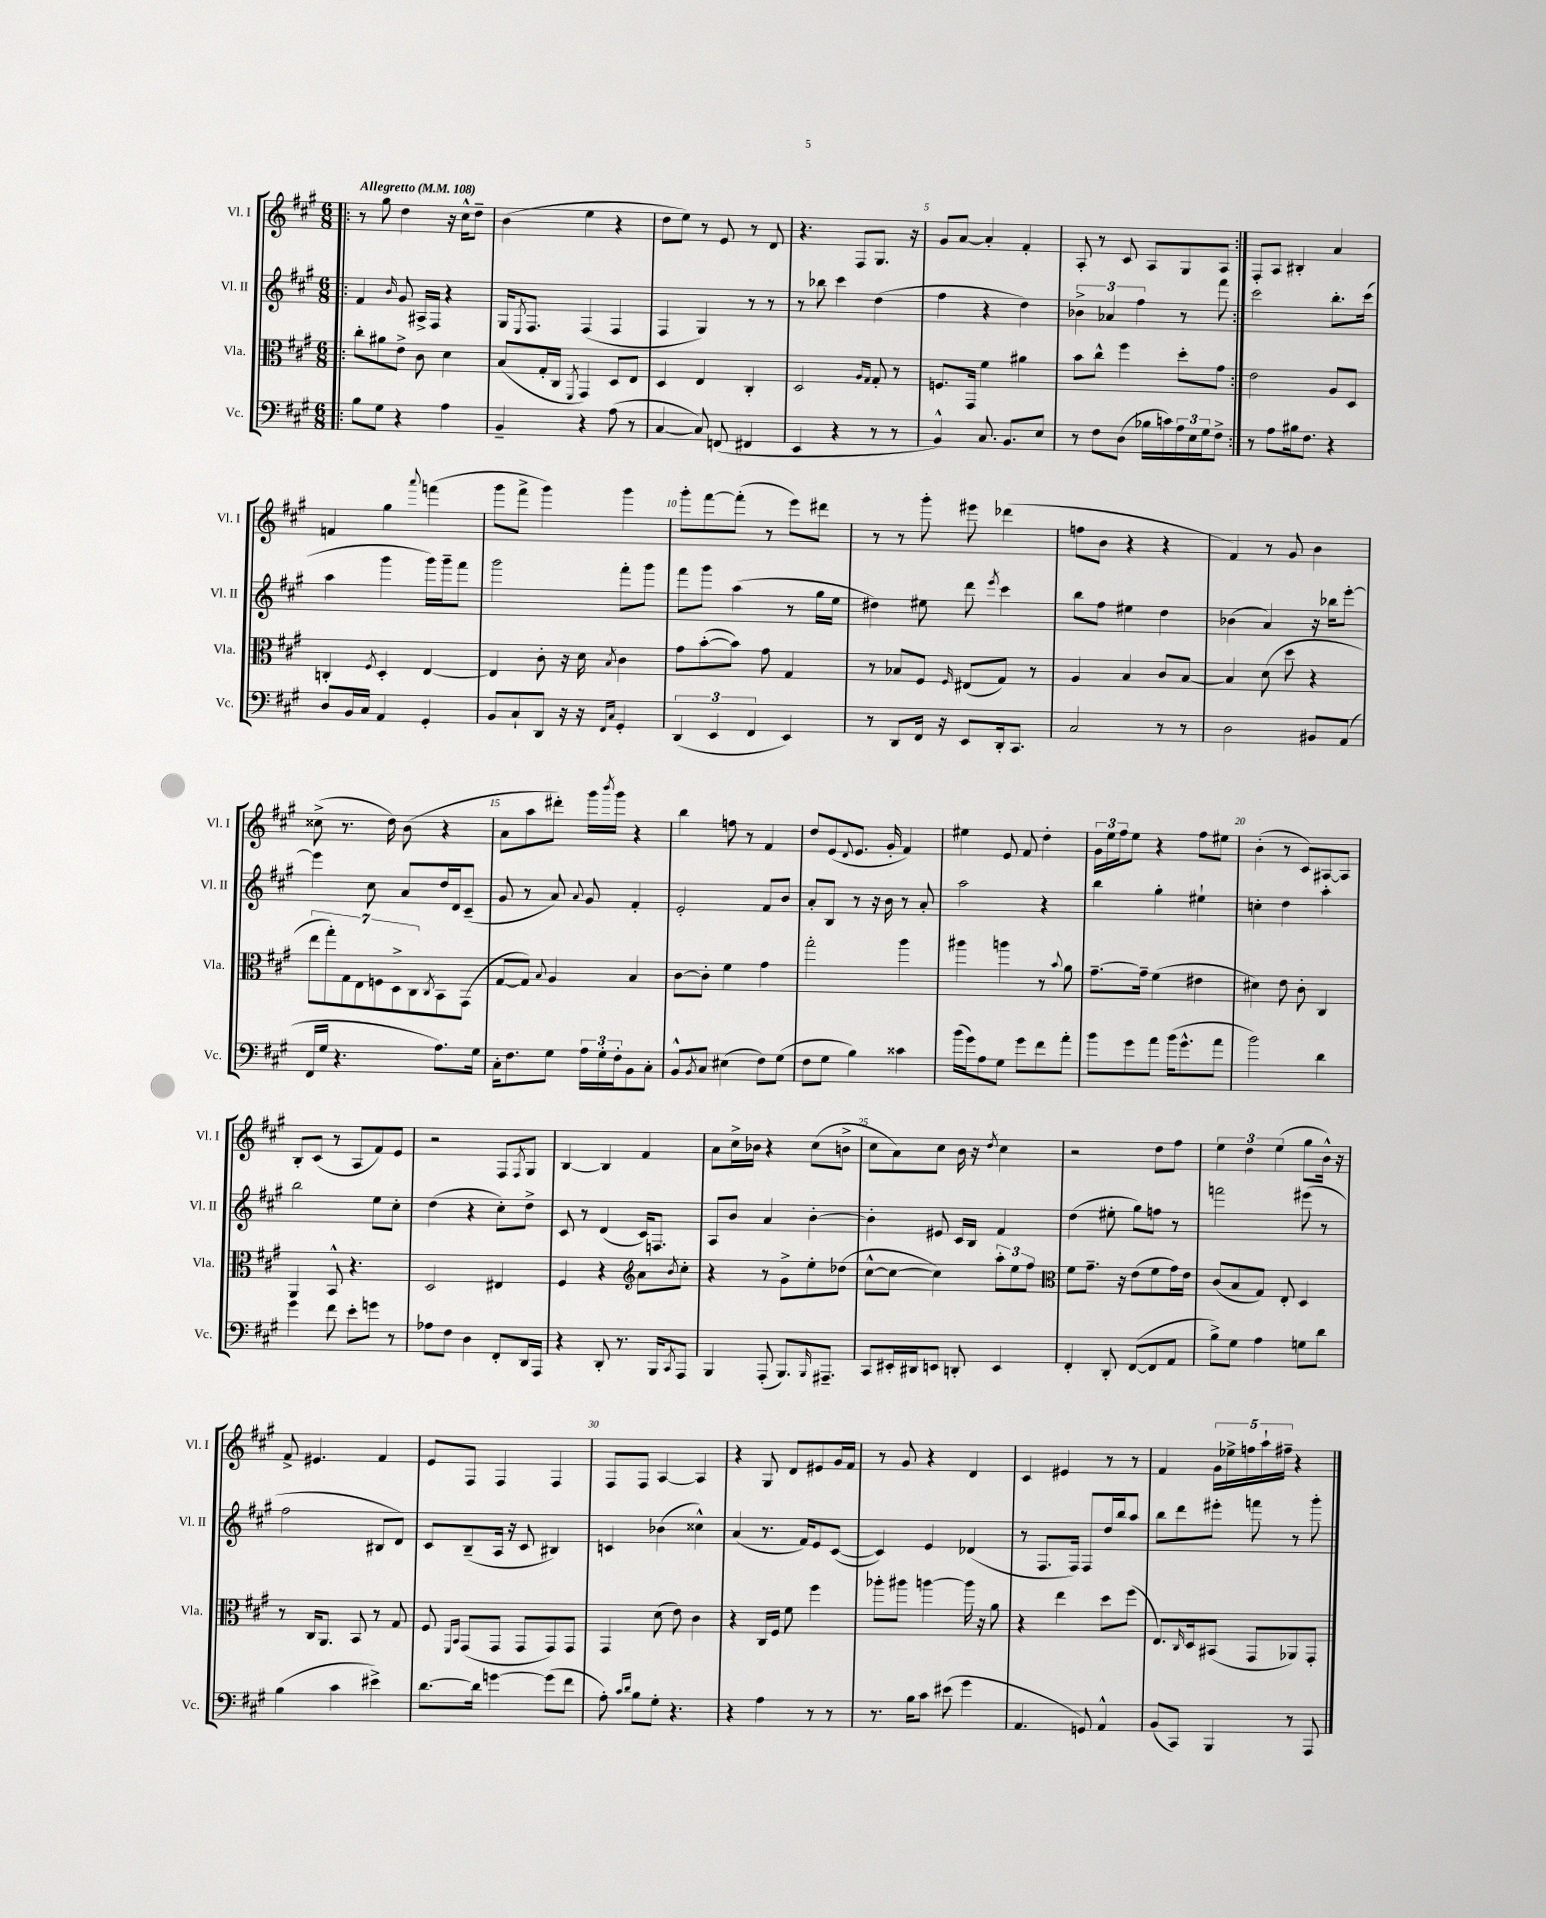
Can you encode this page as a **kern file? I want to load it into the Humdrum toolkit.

**kern	**kern	**kern	**kern
*staff4	*staff3	*staff2	*staff1
*clefF4	*clefC3	*clefG2	*clefG2
*k[f#c#g#]	*k[f#c#g#]	*k[f#c#g#]	*k[f#c#g#]
*M6/8	*M6/8	*M6/8	*M6/8
*MM108	*MM108	*MM108	*MM108
=!|:	=!|:	=!|:	=!|:
8B	8cc#'	4f#	8r
8G#	8a#	.	8gg#
.	.	16qqb	.
4r	8e^	8g#	4dd
.	8c#	16A#^	.
.	.	16F#	.
4A	4d	4r	16r
.	.	.	16cc#^^
.	.	.	8dd~
=	=	=	=
4BB~	(8B	16G#	(4b
.	.	8qE	.
.	.	8.F#	.
.	16G#'	.	.
.	16C#	.	.
.	8qFF#	.	.
4r	4GG#)	(4F#	4ee
(8A	8D	4F#	4r
8r	8E	.	.
=	=	=	=
[4C#	4D	4F#	8dd
.	.	.	8ee)
8C#])	4E	4G#)	8r
(8FF	.	.	8e
4FF#	4C#'	8r	8r
.	.	8r	8d
=	=	=	=
4EE	2D	8r	4.r
.	.	8bb-	.
4r	.	4ccc#	.
.	.	.	8F#
.	16qqA	.	.
.	16qqG#	.	.
8r	8G#'	(4dd	8.G#
8r	8r	.	.
.	.	.	16r
=	=	=	=
4BB^^)	8.F	4ff#	8g#
.	.	.	[8a
.	16GG#	.	.
8.C#	4f#	4r	4a']
8.BB	.	.	.
.	4a#	4dd)	4f#'
8E	.	.	.
=	=	=	=
8r	8b	6b-^	8A'
8F#	8cc#^^	.	8r
.	.	6a-	.
(8D	4ff#	.	8c#
.	.	6ff#	.
16B-	.	.	8A
16c)	.	.	.
24A	8dd'	8r	8G#
24E	.	.	.
24G#	.	.	.
8F#^	8g#	8fff#	8A
=:|!	=:|!	=:|!	=:|!
8r	2e	2ccc#	8F#'
8A	.	.	8A
16B#	.	.	4B#'
8.F#	.	.	.
4r	8A	8.bb'	4a
.	8D	.	.
.	.	(16ccc#	.
=	=	=	=
8D	4C'	4aa	4f
16BB	.	.	.
16C#	.	.	.
.	8qF#	.	.
4AA	4D'	4ggg#	4gg#
.	.	.	8qqaaa
4GG#'	[4E	16ggg#)	(4fff
.	.	16ggg#~	.
.	.	8fff#	.
=	=	=	=
8BB	4E]	2ggg#	8ggg#
8C#`	.	.	8fff#^
8DD	8c#'	.	4ggg#)
16r	16r	.	.
16r	16d	.	.
16qqFF#	.	.	.
16qqC#	8qB	.	.
4GG#'	4c#	8fff#'	4ggg#
.	.	8ggg#	.
=	=	=	=
(6DD	8g#	8fff#	8ggg#'
.	([8b'	8ggg#	[8fff#
6EE	.	.	.
.	8b])	(4aa	(8fff#']
6FF#	.	.	.
.	8g#	.	8r
4EE)	4G#	8r	8eee)
.	.	16gg#	8ddd#
.	.	16ee	.
=	=	=	=
8r	8r	4dd#)	8r
8DD	8B-	.	8r
16FF#	8F#	8ee#	8ggg#'
16r	.	.	.
.	16qqF#	.	.
8EE	(8E#	8ddd	8eee#
.	.	8qeee	.
16DD'	8G#)	4ccc#	(4ddd-
8.CC#	.	.	.
.	8r	.	.
=	=	=	=
2C#	4A	8bb	8ff
.	.	8ff#	8b
.	4B	4ee#	4r
8r	8c#	4dd	4r
8r	[8B	.	.
=	=	=	=
2D	4B]	(4b-	4f#)
.	(8d	4a)	8r
.	8dd	.	8g#
8BB#	4r	16r	4b
.	.	16bb-	.
(8AA	.	[8eee'	.
=	=	=	=
16FF#	14ee	4eee]	(8cc##^
16G#	.	.	.
.	14gg#')	.	.
4.r	.	.	8.r
.	14G#	.	.
.	14E	.	.
.	.	8cc#	.
.	14F	.	.
.	.	.	16dd)
.	14D^	.	.
.	.	8a	(8b
.	14C#	.	.
.	8qC#	.	.
8.A)	8BB	16dd	4r
.	.	16d	.
.	(8GG#	(8c#~	.
16G#	.	.	.
=	=	=	=
16C#'	[8G#	8g#	8a
8.F#	.	.	.
.	8G#])	8r	8aa
.	8qqB	.	.
8G#	4A	8a)	8ddd#')
.	.	8qqa	.
24A	.	8g#	16ggg#
24G#'	.	.	.
.	.	.	8qbbb
.	.	.	16ggg#
24F#'	.	.	.
8BB	4B	4f#'	4r
8C#'	.	.	.
=	=	=	=
8BB^^	[8c#	2e'	4bb
8qBB	.	.	.
8C#	8c#']	.	.
(4E#	4f#	.	8ff
.	.	.	8r
8F#)	4g#	8f#	4f#
(8G#	.	8b	.
=	=	=	=
8F#	2gg#'	8a'	8dd
8G#	.	8B	(8e
.	.	.	8qqd
4B)	.	8r	8.e
.	.	16r	.
.	.	16b	16g#'
4c##	4aa	8r	4f#)
.	.	8a'	.
=	=	=	=
(16b	4aa#	2aa	4ee#
16g#)	.	.	.
8A	.	.	.
8G#	4aa	.	8e
8g#	.	.	8f#
8f#	8r	4r	4dd'
.	8qqb	.	.
8a'	8a	.	.
=	=	=	=
8b	[8.g#~	4bb	24g#
.	.	.	24ee
.	.	.	24ff#
8g#	.	.	8ee
.	16g#~]	.	.
8a	(4f#	4gg#'	4r
(16b	.	.	.
8.g#^^	.	.	.
.	4e#	4ee#`	8ff#
8a	.	.	8ee#
=	=	=	=
2b)	4d#)	4cc'	(4b'
.	8e	4dd	8r
.	8c#'	.	8c#)
4d	4C#	4aa'	[8A#
.	.	.	8A#]
=	=	=	=
4g#	4AA	2bb	8B'
.	.	.	(8c#
8f#	8BB^^	.	8r
8e'	4.r	.	8A
8g	.	8ee	8f#)
8r	.	8cc#'	8e
=	=	=	=
8A-	2D	(4dd	2r
8F#	.	.	.
4D	.	4r	.
8FF#'	4E#	8cc#')	8F#
.	.	.	8qF#
16DD	.	8dd^	8G#
16AAA	.	.	.
=	=	=	=
4r	4F#	8c#	[4B
.	.	8r	.
8DD'	4r	(4d	4B]
8.r	.	.	.
*	*clefG2	*	*
.	8a	16c#)	4f#
16BBB	.	8.F	.
8qCC#	8qb	.	.
8AAA	8cc#'	.	.
=	=	=	=
4BBB	4r	8A	8a
.	.	8b	16cc#^
.	.	.	16b-
(8AAA'	8r	4a	4r
8.BBB)	8g#^	.	.
.	8ee'	[4b'	(8cc#
16qqBBB	.	.	.
8.AAA#~	.	.	.
.	(8dd-	.	8b^
=	=	=	=
8CC#	[8cc#^^	4b']	8cc#
16EE#'	8cc#_	.	8a)
16DD#	.	.	.
8EE	4cc#])	8e#	8cc#
8DD'	.	16c#	16b
.	.	16B	16r
.	.	.	8qdd
4EE	12aa'	4f#	4cc#
.	12ee	.	.
.	12ff#	.	.
=	=	=	=
*	*clefC3	*	*
4FF#'	8f#	(4dd	2r
.	8.g#~	.	.
8DD'	.	8ee#'	.
.	16r	.	.
([8FF#	(8e	8gg#)	.
8FF#]	8f#	8ff	8dd
8AA	16g#)	8r	8ff#
.	16e	.	.
=	=	=	=
8B^)	(8c#	2fff	6ee
8G#	8B	.	.
.	.	.	6dd
4A	8G#)	.	.
.	.	.	(6ee
.	8E'	.	.
8G	4D	(8eee#	8gg#
8d	.	8r	16b^^)
.	.	.	16r
=	=	=	=
(4B	8r	2ff#	8f#^
.	16C#	.	4.e#
.	8.AA	.	.
4c#	.	.	.
.	8BB	.	.
4e#^)	8r	8B#	4f#
.	8G#	8d)	.
=	=	=	=
[8.d	8F#	8c#	8e
.	16qqFF#	.	.
.	16qqBB	.	.
.	(8GG#	(8B~	8F#
16d]	.	.	.
[4g	8GG#	16A	4F#
.	.	16r	.
.	8GG#	8c#	.
(8g]	8GG#)	4B#)	4F#
8f#	8GG#	.	.
=	=	=	=
8A')	4GG#	4c	8F#
16qqc#	.	.	.
16qqd	.	.	.
8B	.	.	8F#
8G#'	(8d	(4b-	[4A
4.r	8e)	.	.
.	4c#	4cc##^^)	4A]
=	=	=	=
4r	4r	(4a	4r
4A	16C#	8.r	8G#
.	16F#	.	.
.	8f#	.	8d
.	.	16f#)	.
8r	4ff#	8e	8e#
8r	.	([8c#	16g#
.	.	.	16f#
=	=	=	=
8.r	8aa-'	4c#])	8r
.	8aa#	.	8g#
16B	.	.	.
8c#	[4aa	4e	4r
(8e#	.	.	.
4g#	16aa]	(4d-	4d
.	16r	.	.
.	8a	.	.
=	=	=	=
4.AA	4r	8r	4c#
.	.	8.F#	.
.	4ee	.	4e#
.	.	16F#)	.
8GG)	.	8F#	.
4AA^^	8dd	16dd	8r
.	.	16bb	.
.	(8ff#	8aa	8r
=	=	=	=
(8BB	8.E)	8bb	4f#
8CC#)	.	8ddd	.
.	16qqC#	.	.
.	16D	.	.
4BBB	(8BB#	8eee#'	20g#
.	.	.	20ee-^
.	.	.	20ff
.	8GG#	8fff	.
.	.	.	20aa`
.	.	.	20ff#~
8r	8AA-)	8r	4r
8AAA	8GG#'	8ggg#'	.
==	==	==	==
*-	*-	*-	*-
